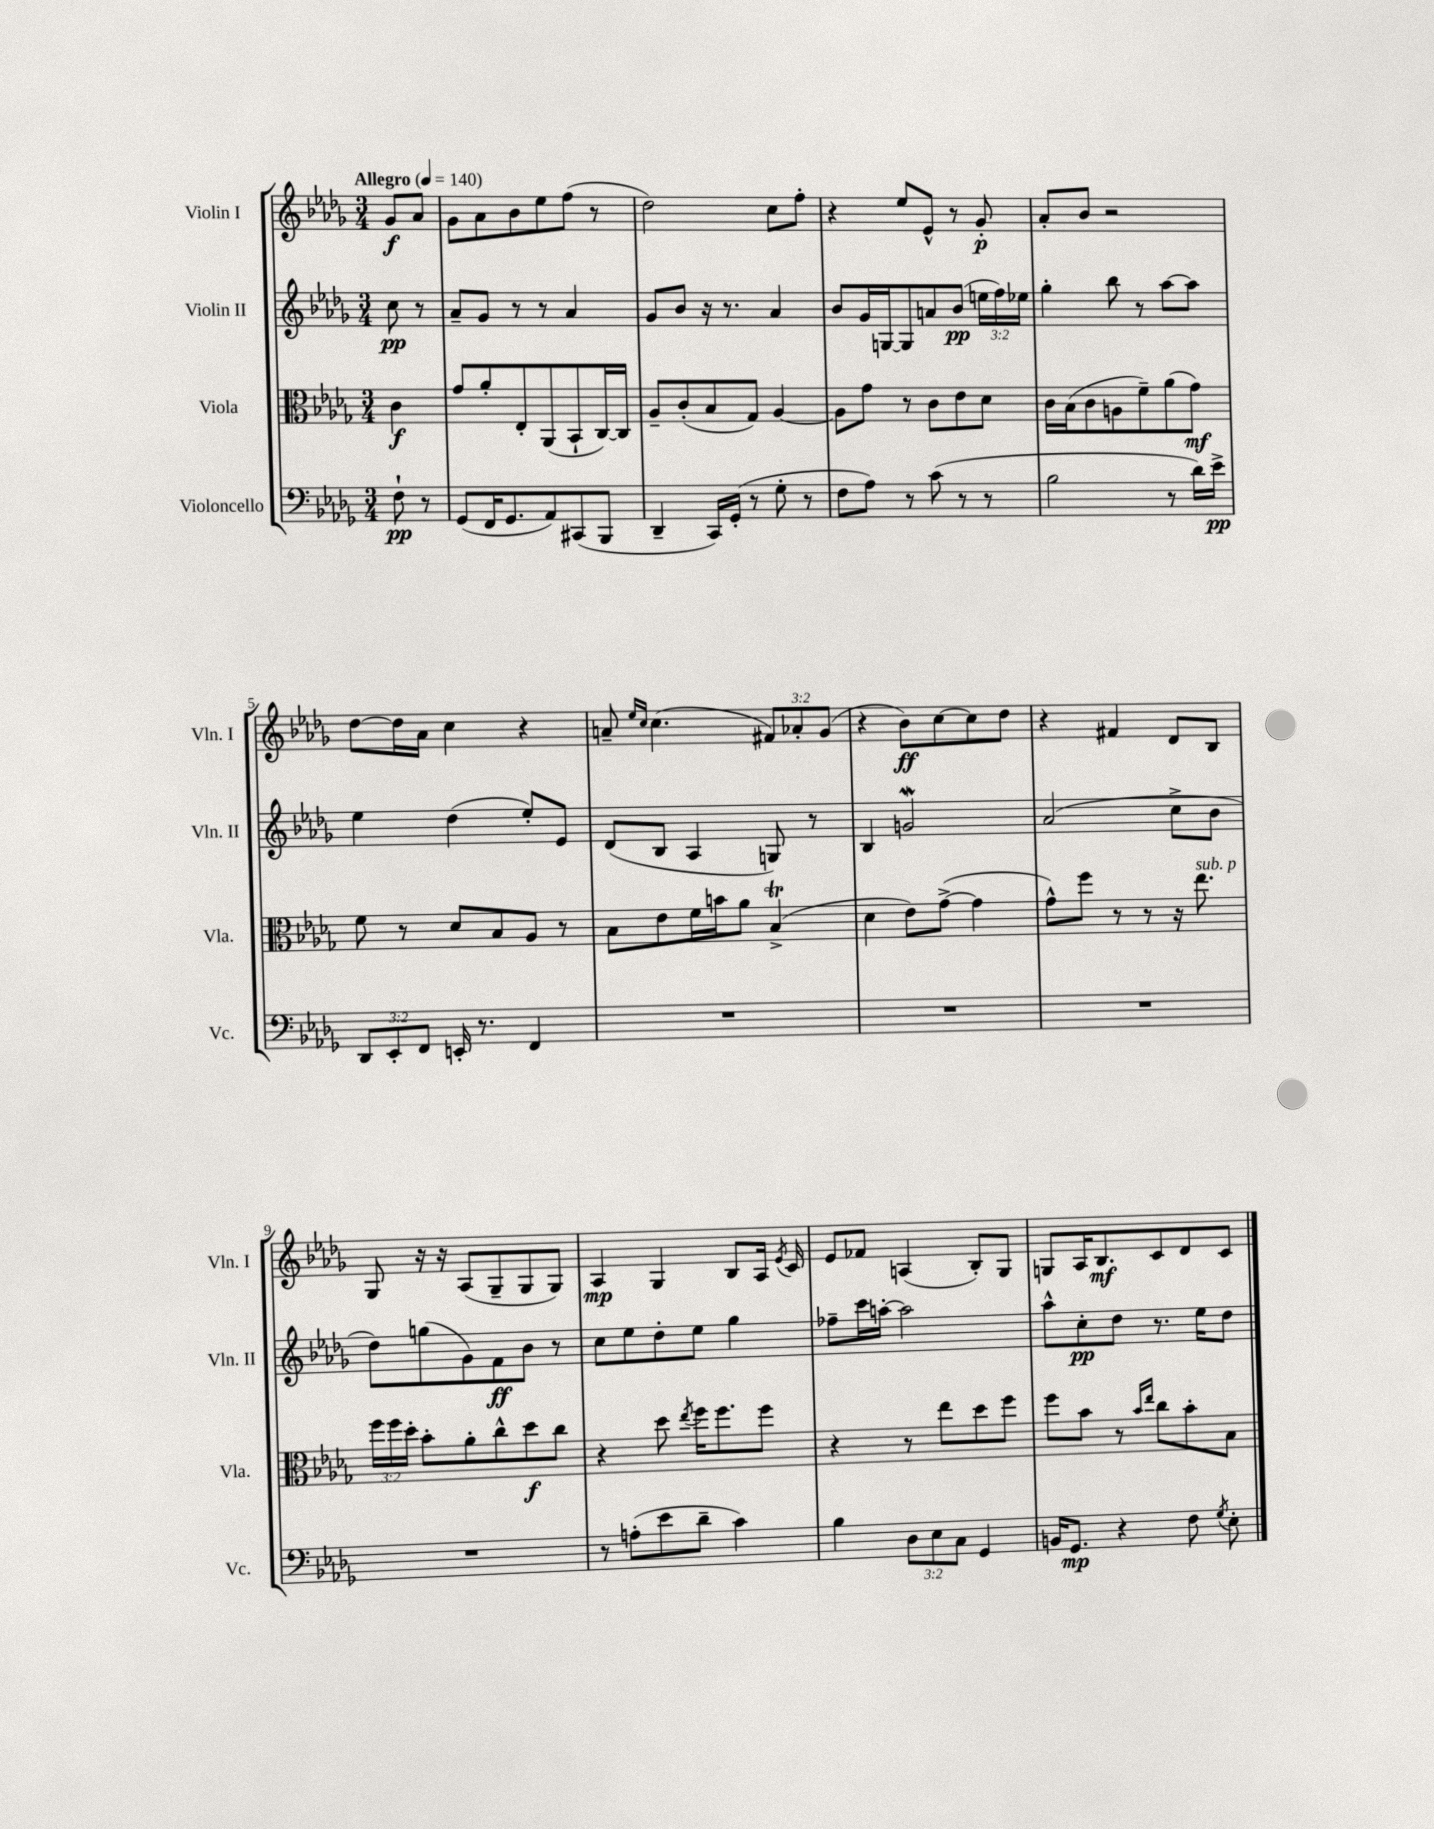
<<
\new StaffGroup <<
\new Staff = "s0" \with { instrumentName = "Violin I" shortInstrumentName = "Vln. I" } {
    \clef treble \key des \major \numericTimeSignature \time 3/4 \override Staff.TupletNumber.text = #tuplet-number::calc-fraction-text \partial 4 \tempo "Allegro" 4 = 140
    \autoBeamOff ges'8[\f aes'8] |
    ges'8[ aes'8 bes'8 ees''8 f''8]( r8 |
    des''2) c''8[ f''8]-. |
    r4 ees''8[ ees'8]-^ r8 ges'8-.\p |
    aes'8[-. bes'8] r2 |
    des''8[~ des''16 aes'16] c''4 r4 |
    a'8-- \grace { ees''16[ c''16] } c''4.( \tuplet 3/2 { fis'8[) aes'8-. ges'8]( } |
    r4 bes'8[\ff) c''8~ c''8 des''8] |
    r4 fis'4 des'8[ bes8] |
    ges8 r16 r16 aes8[( ges8-- ges8 ges8]) |
    aes4\mp ges4 bes8[ aes16] \acciaccatura { ees'8 } c'16 |
    ees'8[ fes'8] a4( bes8[-.) ges8] |
    g8[ aes16 bes8.\mf c'8 des'8 c'8] \bar "|." |
}
\new Staff = "s1" \with { instrumentName = "Violin II" shortInstrumentName = "Vln. II" } {
    \clef treble \key des \major \numericTimeSignature \time 3/4 \override Staff.TupletNumber.text = #tuplet-number::calc-fraction-text \partial 4
    \autoBeamOff c''8\pp r8 |
    aes'8[-- ges'8] r8 r8 aes'4 |
    ges'8[ bes'8] r16 r8. aes'4 |
    bes'8[ ges'16 g16~ g8 a'8 bes'8]\pp( \tuplet 3/2 { e''16[ f''16) ees''16] } |
    ges''4-. bes''8 r8 aes''8[~ aes''8] |
    ees''4 des''4( ees''8[-.) ees'8] |
    des'8[( bes8] aes4 g8) r8 |
    bes4 g'2\mordent |
    aes'2( c''8[-> bes'8] |
    des''8[) g''8( ges'8) f'8\ff bes'8] r8 |
    c''8[ ees''8 des''8-. ees''8] ges''4 |
    fes''8[-- c'''16 a''16]~-. a''2 |
    aes''8[-^ c''8-.\pp des''8] r8. ees''16[ des''8] \bar "|." |
}
\new Staff = "s2" \with { instrumentName = "Viola" shortInstrumentName = "Vla." } {
    \clef alto \key des \major \numericTimeSignature \time 3/4 \override Staff.TupletNumber.text = #tuplet-number::calc-fraction-text \partial 4
    \autoBeamOff c'4\f |
    ges'8[ aes'8-. ees8-. aes,8( bes,8-! c16~) c16] |
    aes8[-- c'8-.( bes8 ges8]) aes4~ |
    aes8[ ges'8] r8 c'8[ ees'8 des'8] |
    c'16[ bes16( c'8 a8 f'8--) aes'8( ges'8]\mf) |
    f'8 r8 des'8[ bes8 aes8] r8 |
    bes8[ ees'8 f'16 b'16 aes'8] bes4->\trill( |
    des'4 ees'8[) ges'8]~->( ges'4 |
    ges'8[-^) f''8] r8 r8 r16 ees''8.^\markup { \italic "sub. p" } |
    \tuplet 3/2 { f''16[ f''16 des''16]-. } bes'8[-. aes'8-. c''8-^ des''8\f c''8] |
    r4 des''8 \acciaccatura { ees''8 } f''16[ f''8. f''8] |
    r4 r8 ees''8[ des''8 f''8] |
    f''8[ bes'8] r8 \grace { bes'16[ ees''16] } c''8[ bes'8-. bes8] \bar "|." |
}
\new Staff = "s3" \with { instrumentName = "Violoncello" shortInstrumentName = "Vc." } {
    \clef bass \key des \major \numericTimeSignature \time 3/4 \override Staff.TupletNumber.text = #tuplet-number::calc-fraction-text \partial 4
    \autoBeamOff f8-!\pp r8 |
    ges,8[( f,16 ges,8. aes,8) cis,8( bes,,8] |
    des,4-- c,16[) ges,16]-.( r8 ges8-. r8 |
    f8[ aes8]) r8 c'8( r8 r8 |
    bes2 r8 des'16[) ees'16]->\pp |
    \tuplet 3/2 { des,8[ ees,8-. f,8] } e,16-. r8. f,4 |
    R2. |
    R2. |
    R2. |
    R2. |
    r8 a8[-.( ees'8 des'8]-- c'4) |
    bes4 \tuplet 3/2 { des8[ ees8 c8] } ges,4 |
    b,16[ ges,8.]\mp r4 f8 \acciaccatura { ges8 } ees8-. \bar "|." |
}
>>
>>
